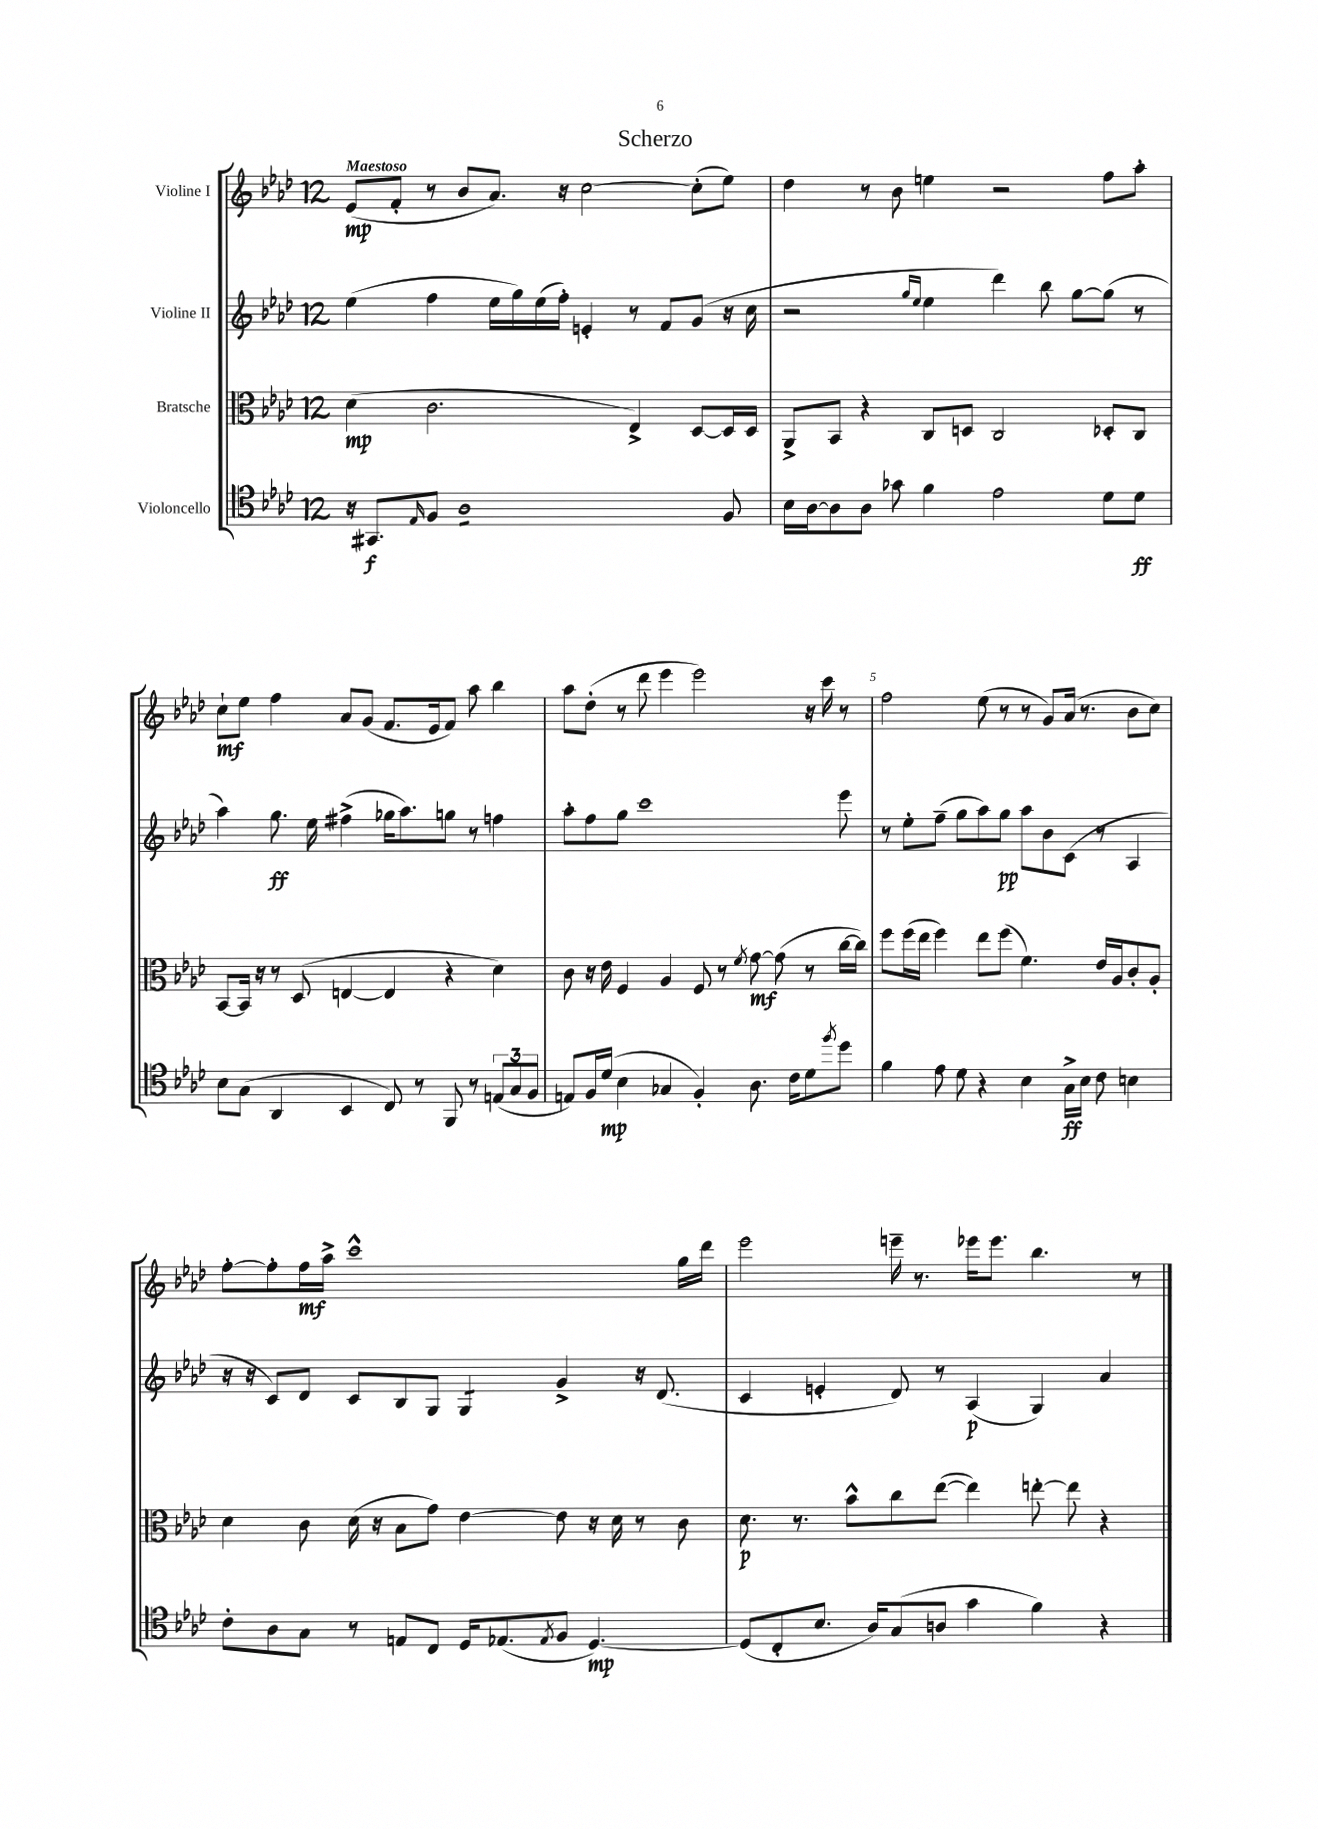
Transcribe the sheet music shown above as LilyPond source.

\header { title = "Scherzo" }
<<
\new StaffGroup <<
\new Staff = "s0" \with { instrumentName = "Violine I" } {
    \clef treble \key aes \major \once \override Staff.TimeSignature.style = #'single-digit \time 12/8 \tempo "Maestoso"
    ees'8\mp( f'8-. r8 bes'8 aes'8.) r16 c''2~ c''8-.( ees''8) |
    des''4 r8 bes'8 e''4 r2 f''8 aes''8-. |
    c''8-!\mf ees''8 f''4 aes'8 g'8( f'8. ees'16 f'8) aes''8 bes''4 |
    aes''8 des''8-.( r8 des'''8 ees'''4 ees'''2) r16 c'''16 r8 |
    f''2 ees''8( r8 r8 g'8) aes'16( r8. bes'8 c''8) |
    f''8~-. f''8-. f''16\mf aes''16-> c'''1-^ g''16 des'''16 |
    ees'''2 e'''16-- r8. ees'''16 ees'''8. bes''4. r8 \bar "|." |
}
\new Staff = "s1" \with { instrumentName = "Violine II" } {
    \clef treble \key aes \major \once \override Staff.TimeSignature.style = #'single-digit \time 12/8
    ees''4( f''4 ees''16 g''16) ees''16( f''16-.) e'4-. r8 f'8 g'8( r16 c''16 |
    r2 \grace { g''16 ees''16 } ees''4 des'''4) bes''8 g''8~ g''8( r8 |
    aes''4) g''8.\ff ees''16 fis''4->( ges''16 aes''8.) g''8 r8 f''4 |
    aes''8-. f''8 g''8 c'''1 ees'''8 |
    r8 ees''8-. f''8--( g''8 aes''8) g''8\pp aes''8 bes'8 c'8( r8 aes4 |
    r16 r16 c'8) des'8 c'8 bes8 g8 g4:8 g'4-> r16 des'8.( |
    c'4 e'4-. des'8) r8 aes4\p( g4) aes'4 \bar "|." |
}
\new Staff = "s2" \with { instrumentName = "Bratsche" } {
    \clef alto \key aes \major \once \override Staff.TimeSignature.style = #'single-digit \time 12/8
    des'4\mp( c'2. ees4->) des8~ des16 des16 |
    aes,8-> bes,8 r4 c8 d8 c2 des8-. c8 |
    bes,8~ bes,16 r16 r8 des8( e4~ e4 r4 des'4) |
    c'8 r16 ees'16 f4 aes4 f8 r8 \acciaccatura { f'8 } g'8~\mf g'8( r8 c''16~ c''16) |
    f''8 f''16( ees''16 f''4) ees''8 f''8( f'4.) ees'16 aes16 c'8-. aes8-. |
    des'4 c'8 des'16( r16 bes8 g'8) ees'4~ ees'8 r16 des'16 r8 c'8 |
    des'8.\p r8. bes'8-^ c''8 ees''8~( ees''4) e''8~-. e''8 r4 \bar "|." |
}
\new Staff = "s3" \with { instrumentName = "Violoncello" } {
    \clef tenor \key aes \major \once \override Staff.TimeSignature.style = #'single-digit \time 12/8
    r16 gis,8.\f \grace { ees16 } f8 aes1:8 f8 |
    bes16 aes16~ aes8 aes8 ges'8 f'4 ees'2 des'8 des'8\ff |
    bes8 g8( aes,4 bes,4 c8) r8 f,8 r8 \tuplet 3/2 { e8( g8 f8 } |
    e8) f16 des'16\mp( bes4 ges4 f4-.) aes8. c'16 des'8 \acciaccatura { f''8 } des''8 |
    f'4 ees'8 des'8 r4 bes4 g16->\ff bes16 c'8 b4 |
    c'8-. aes8 g8 r8 e8 c8 des16 ees8.( \acciaccatura { ees8 } f8 des4.~\mp) |
    des8( c8-. bes8. aes16) g8( a8 g'4 f'4) r4 \bar "|." |
}
>>
>>
\layout { \context { \Score \override BarNumber.break-visibility = ##(#f #t #t) barNumberVisibility = #(every-nth-bar-number-visible 5) } }
